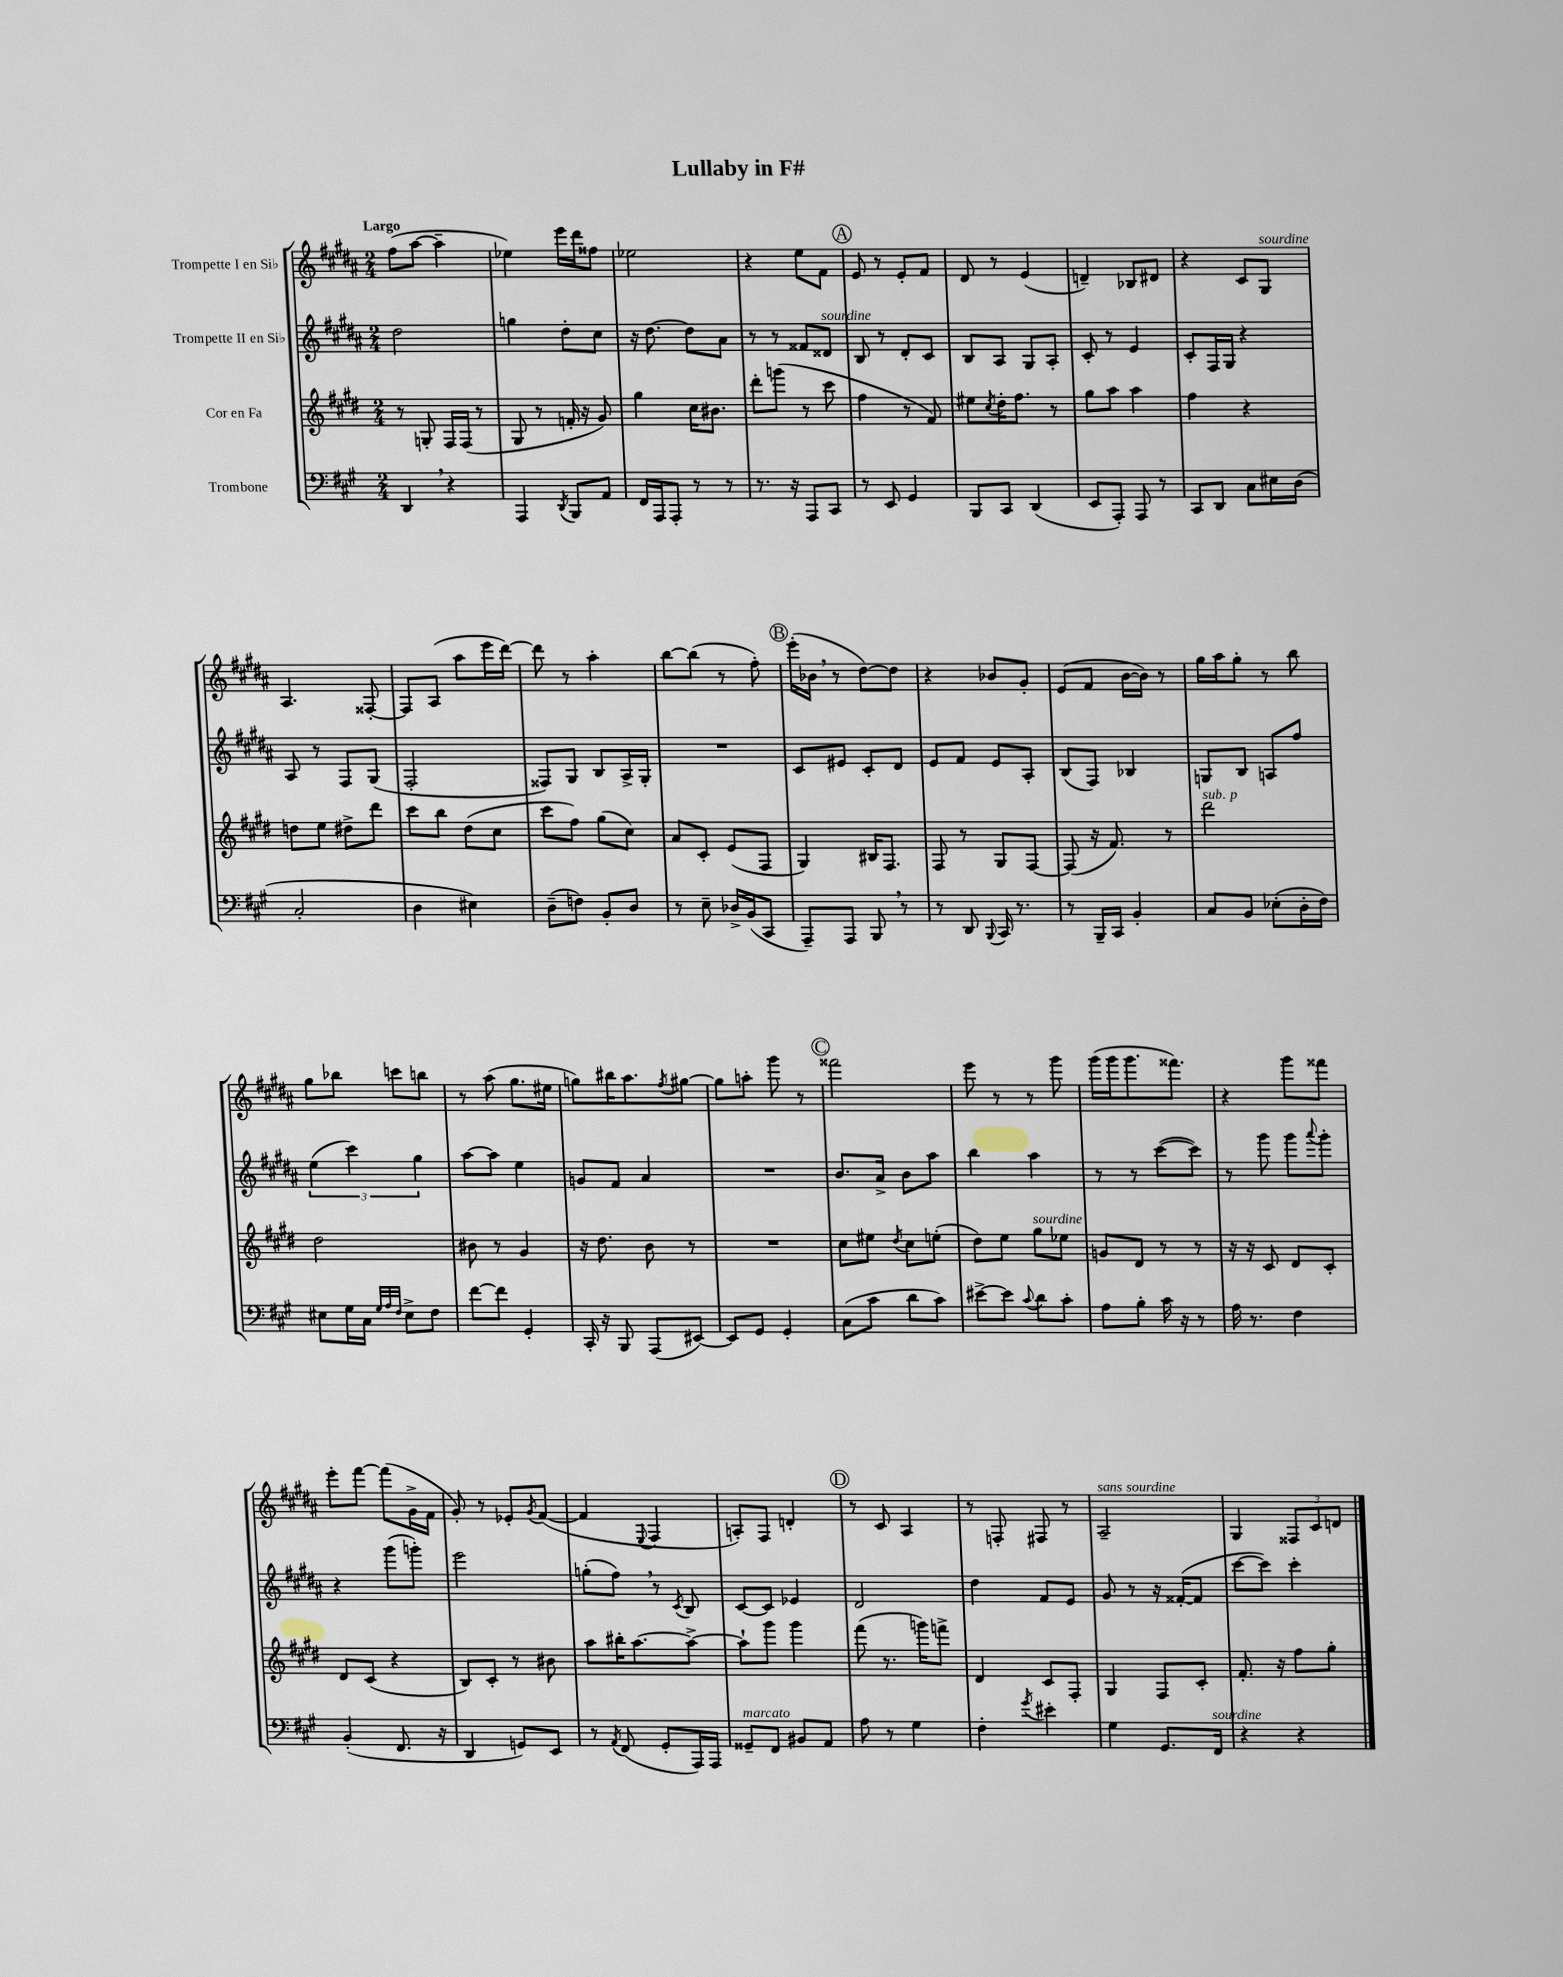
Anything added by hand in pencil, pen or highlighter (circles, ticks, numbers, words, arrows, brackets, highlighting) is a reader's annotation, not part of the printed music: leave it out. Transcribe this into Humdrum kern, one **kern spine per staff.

**kern	**kern	**kern	**kern
*staff4	*staff3	*staff2	*staff1
*clefF4	*clefG2	*clefG2	*clefG2
*k[f#c#g#]	*k[f#c#g#d#]	*k[f#c#g#d#a#]	*k[f#c#g#d#a#]
*M2/4	*M2/4	*M2/4	*M2/4
4DD	8r	2dd#	(8ff#
.	8G'	.	[8aa#
4r	16F#	.	4aa#~]
.	(16F#	.	.
.	8r	.	.
=	=	=	=
4AAA	8G#	4gg	4ee-)
.	8r	.	.
8qDD	.	.	.
8BBB	16f'	8dd#'	16eee
.	16r	.	16ddd#
8AA	8g#)	8cc#	8ff##
=	=	=	=
16FF#	4gg#	16r	2ee-
16AAA	.	[8.dd#	.
8AAA'	.	.	.
8r	16cc#	8dd#]	.
.	8.b#	.	.
8r	.	8a#	.
=	=	=	=
8.r	8ddd#'	8r	4r
.	(8ggg	8r	.
16r	.	.	.
8AAA	8r	8f##	8ee
8CC#	8ccc#	8d##	8f#
=	=	=	=
8r	4ff#	8B	8e
8EE	.	8r	8r
4GG#	8r	8d#'	8e'
.	8f#)	8c#	8f#
=	=	=	=
8BBB	8ee#	8B	8d#
.	8qcc#	.	.
8CC#	16dd#'	8A#	8r
.	8.ff#	.	.
(4DD	.	8G#	(4e
.	8r	8A#'	.
=	=	=	=
8EE	8gg#	8c#'	4d~)
8AAA')	8aa	8r	.
8AAA	4aa	4e	8B-
8r	.	.	8d#
=	=	=	=
8CC#	4ff#	8c#'	4r
8DD	.	16F#	.
.	.	16G#	.
8C#	4r	4r	8c#
16E#	.	.	8G#
(16D	.	.	.
=	=	=	=
2C#'	8dd	8A#	4.A#
.	8ee	8r	.
.	8dd#^	8F#	.
.	8ddd#	(8G#	[8F##'
=	=	=	=
4D	8ccc#	2F#'	8F##]
.	8bb	.	(8A#
4E#)	(8dd#	.	8aa#
.	8cc#	.	16eee
.	.	.	[16ddd#)
=	=	=	=
(8D~	8ccc#	8F##)	8ddd#]
8F)	8ff#)	8G#	8r
8BB'	(8gg#	8B	4aa#'
8D	8cc#)	16A#^	.
.	.	16G#'	.
=	=	=	=
8r	8a	2r	[8bb
8E~	8c#'	.	(8bb]
16D-^	(8e	.	8r
(16BB	.	.	.
8CC#	8F#	.	8ff#')
=	=	=	=
8AAA~)	4G#)	8c#	(16eee'
.	.	.	16b-
8AAA	.	8e#	8r
8BBB	16B#	8c#'	[8dd#)
.	8.F#	.	.
8r	.	8d#	8dd#]
=	=	=	=
8r	8F#	8e	4r
8DD	8r	8f#	.
8qqBBB	.	.	.
16CC#	8G#	8e	8b-
8.r	.	.	.
.	[8F#	8A#'	8g#'
=	=	=	=
8r	(8F#]	(8B	(8e
16BBB~	16r	8F#)	8f#
16CC#	8.f#)	.	.
4BB'	.	4B-	[16b
.	.	.	16b])
.	8r	.	8r
=	=	=	=
8C#	2ddd#	8G	16gg#
.	.	.	16aa#
8BB	.	8B	8gg#'
(8E-'	.	8A	8r
16D'	.	8ff#	8bb
16F#)	.	.	.
=	=	=	=
8E#	2dd#	(6ee	8gg#
16G#	.	.	8bb-
.	.	6ccc#)	.
16C#	.	.	.
32qqG#	.	.	.
32qqA	.	.	.
32qqF#	.	.	.
8E#^	.	.	8ccc
.	.	6gg#	.
8F#	.	.	8bb
=	=	=	=
[8f#	8b#	[8aa#	8r
8f#]	8r	8aa#]	(8aa#
4GG#'	4g#	4ee	8.gg#
.	.	.	16ee#
=	=	=	=
16CC#'	16r	8g	8gg)
16r	8.dd#	.	.
8BBB	.	8f#	16bb#
.	.	.	8.aa#
(8AAA	8b	4a#	.
.	.	.	8qff#
[8EE#)	8r	.	[8gg#
=	=	=	=
8EE#]	2r	2r	8gg#]
8GG#	.	.	8aa'
4GG#'	.	.	8ggg#
.	.	.	8r
=	=	=	=
(8C#	8cc#	8.b	2fff##
8c#	8ee#	.	.
.	.	16a#^	.
.	8qdd#	.	.
8d	8cc#	8b	.
8c#)	(8ee'	8aa#	.
=	=	=	=
[8e#^	8dd#)	4bb	8eee
8e#]	8ee	.	8r
8qqc#	.	.	.
8d	8gg#	4aa#	8r
8c#'	8ee-	.	8ggg#
=	=	=	=
8A	8g	8r	(16ggg#
.	.	.	16ggg#
8B'	8d#	8r	8.ggg#
16c#	8r	([8ccc#	.
16r	.	.	8.fff##)
8r	8r	8ccc#])	.
=	=	=	=
16A	16r	8r	4r
8.r	16r	.	.
.	8c#	8ggg#	.
4F#	8d#	8ggg#	8ggg#
.	.	8qqaaa#	.
.	8c#'	8ggg#'	8fff##
=	=	=	=
(4BB'	8d#	4r	8eee'
.	(8c#	.	[8fff#
8.FF#	4r	(8ggg#	(8fff#]
.	.	8ggg')	16g#^
16r	.	.	16f#
=	=	=	=
4DD	8B)	2eee	8g#')
.	8c#'	.	8r
8GG)	8r	.	8e-'
.	.	.	8qg#
8EE	8b#	.	([8f#
=	=	=	=
8r	8aa	(8gg'	4f#]
8qAA	.	.	.
(8FF#	16bb#'	8ff#)	.
.	[8.aa	.	.
.	.	.	8qqE
8GG#'	.	8r	4F#
.	.	8qc#	.
16AAA)	8aa^_	8B	.
16AAA	.	.	.
=	=	=	=
8GG##~	8aa`]	[8c#	8A')
8FF#	8ggg#	8c#]	8F#
8BB#	4ggg#	4e-	4d'
8AA	.	.	.
=	=	=	=
8A	(8fff#	2d#	8r
8r	8.r	.	8c#
4G#	.	.	4A#
.	16ggg)	.	.
.	8fff^	.	.
=	=	=	=
4F#'	4d#	4dd#	8r
.	.	.	8F'
8qg#	.	.	.
4e#'	8c#	8f#	8F#
.	8F#'	8e	8r
=	=	=	=
4G#	4G#	8g#	2A#~
.	.	8r	.
8.GG#	8F#	16r	.
.	.	([16f##'	.
.	8c#'	8f##]	.
16FF#	.	.	.
=	=	=	=
4r	8.f#'	[8ccc#	4G#
.	.	8ccc#])	.
.	16r	.	.
4r	8ff#	4ccc#'	12F##
.	.	.	12c#
.	8gg#'	.	.
.	.	.	12d
==	==	==	==
*-	*-	*-	*-
